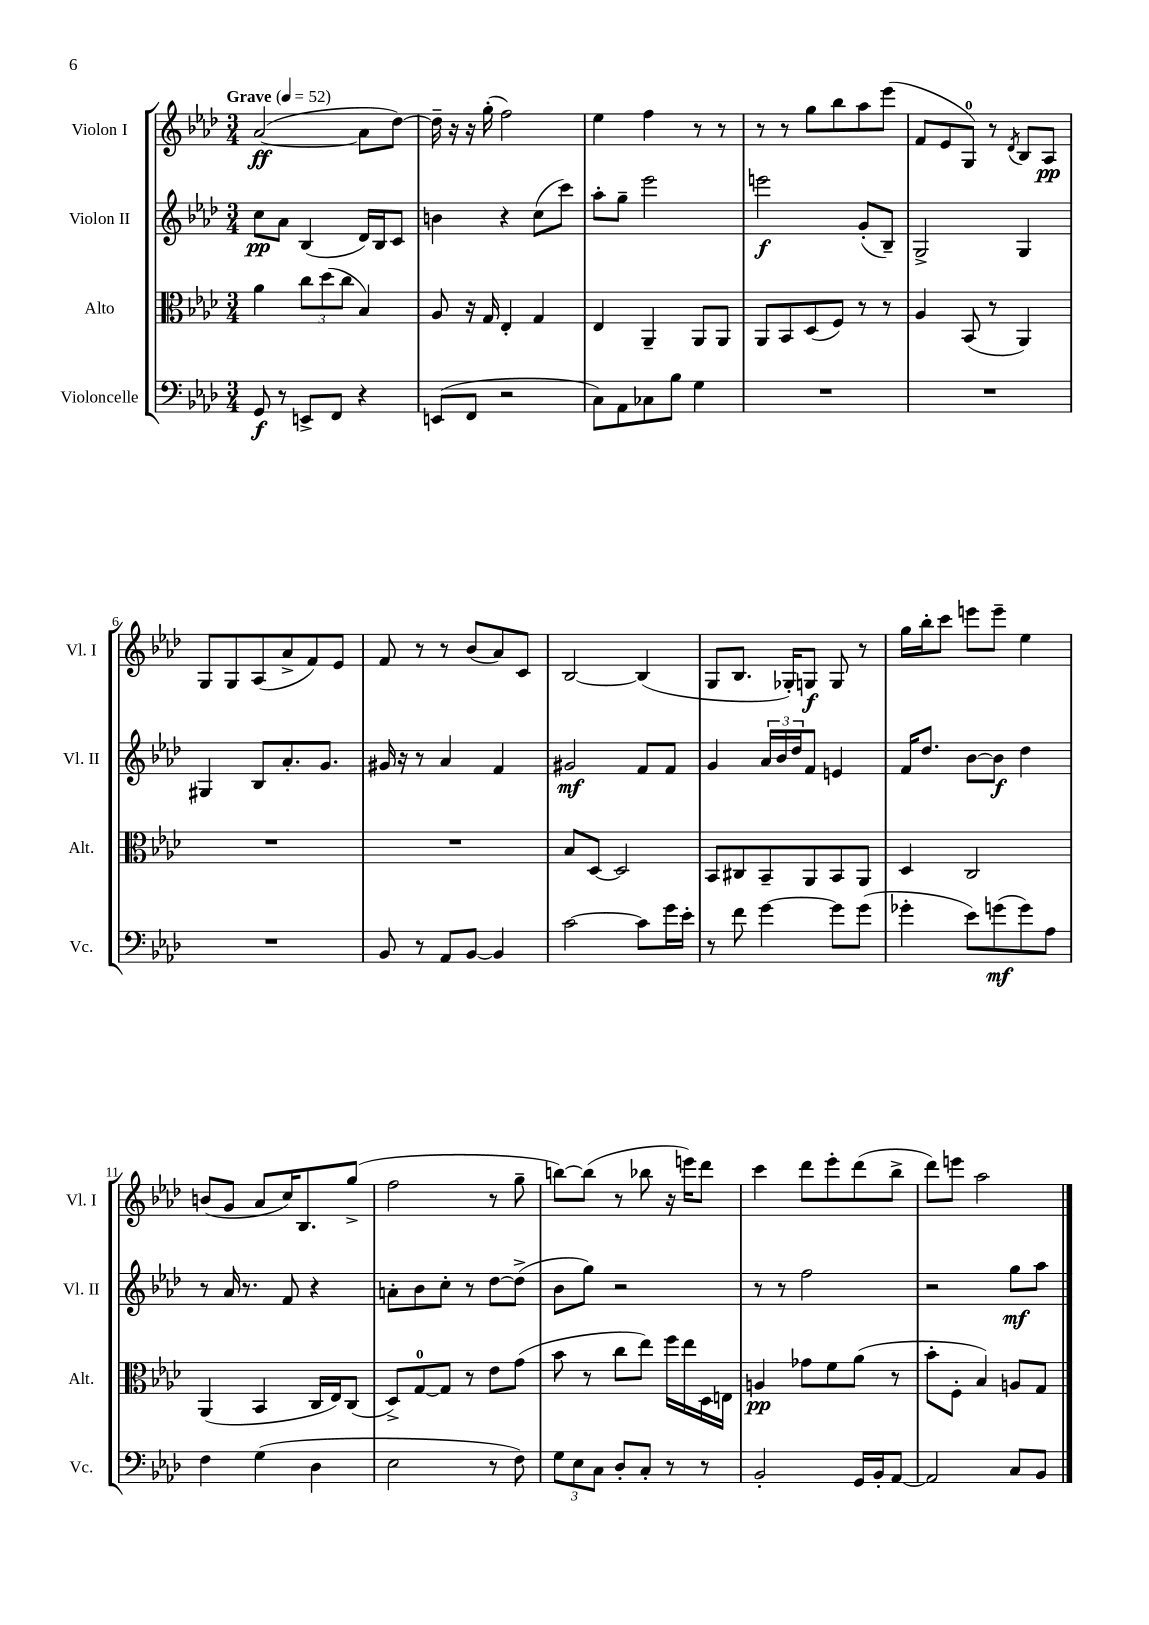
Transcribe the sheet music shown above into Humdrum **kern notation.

**kern	**kern	**kern	**kern
*staff4	*staff3	*staff2	*staff1
*clefF4	*clefC3	*clefG2	*clefG2
*k[b-e-a-d-]	*k[b-e-a-d-]	*k[b-e-a-d-]	*k[b-e-a-d-]
*M3/4	*M3/4	*M3/4	*M3/4
*MM52	*MM52	*MM52	*MM52
8GG/	4a-\	8cc\L	([2a-/
8r	.	8a-\J	.
8EE^/L	12cc\L	(4B-/	.
.	(12dd-\	.	.
8FF/J	.	.	.
.	12cc\J	.	.
4r	4B-/)	16d-/LL)	8a-\]L
.	.	16B-/J	.
.	.	8c/J	[8dd-\J)
=	=	=	=
(8EE/L	8A-/	4b\	16dd-~\]
.	.	.	16r
8FF/J	16r	.	16r
.	16G/	.	(16gg'\
2r	4E-'/	4r	2ff\)
.	4G/	(8cc\L	.
.	.	8ccc\J)	.
=	=	=	=
8C\L)	4E-/	8aa-'\L	4ee-\
8AA-\	.	8gg~\J	.
8C-\	4AA-~/	2eee-\	4ff\
8B-\J	.	.	.
4G\	8AA-/L	.	8r
.	8AA-/J	.	8r
=	=	=	=
2.r	8AA-/L	2eee\	8r
.	8BB-/	.	8r
.	(8D-/	.	8gg\L
.	8F/J)	.	8bb-\
.	8r	(8g'/L	8aa-\
.	8r	8B-~/J)	(8eee-\J
=	=	=	=
2.r	4A-/	2G^/	8f/L
.	.	.	8e-/
.	(8BB-/	.	8G/J)
.	8r	.	8r
.	.	.	8qd-/
.	4AA-/)	4G/	8B-/L
.	.	.	8A-/J
=	=	=	=
2.r	2.r	4G#/	8G/L
.	.	.	8G/
.	.	8B-/L	(8A-/
.	.	8.a-'/	8a-^/
.	.	.	8f/)
.	.	8.g/J	.
.	.	.	8e-/J
=	=	=	=
8BB-/	2.r	16g#/	8f/
.	.	16r	.
8r	.	8r	8r
8AA-/L	.	4a-/	8r
[8BB-/J	.	.	(8b-/L
4BB-/]	.	4f/	8a-/)
.	.	.	8c/J
=	=	=	=
[2c\	8B-/L	2g#/	[2B-/
.	[8D-/J	.	.
.	2D-/]	.	.
8c\]L	.	8f/L	(4B-/]
16g\L	.	8f/J	.
16e-'\JJ	.	.	.
=	=	=	=
8r	8BB-/L	4g/	8G/L
8f\	8C#/	.	8.B-/J
[4g\	8BB-~/	24a-/LL	.
.	.	24b-/	.
.	.	.	16G-'/LK)
.	.	24dd-/J	.
.	8AA-/	8f/J	8G/J
8g\]L	8BB-/	4e/	8G/
(8g\J	8AA-/J	.	8r
=	=	=	=
4g-'\	4D-/	16f/LK	16gg\LL
.	.	8.dd-/J	16bb-'\J
.	.	.	8ccc\J
8e-\L)	2C/	[8b-\L	8eee\L
(8g\	.	8b-\]J	8eee~\J
8g\)	.	4dd-\	4ee-\
8A-\J	.	.	.
=	=	=	=
4F\	(4AA-/	8r	(8b/L
.	.	16a-/	8g/J
.	.	8.r	.
(4G\	4BB-/	.	8a-/L
.	.	8f/	16cc/K)
.	.	.	8.B-/
4D-\	16C/LL	4r	.
.	16E-/J)	.	.
.	(8C/J	.	(8gg^/J
=	=	=	=
2E-\	8D-^/L)	8a'\L	2ff\
.	[8G/	8b-\	.
.	8G/]J	8cc'\J	.
.	8r	8r	.
8r	8e-\L	[8dd-\L	8r
8F\)	(8g\J	(8dd-^\]J	8gg~\
=	=	=	=
12G\L	8b-\	8b-\L	[8bb\L)
12E-\	.	.	.
.	8r	8gg\J)	(8bb\]J
12C\J	.	.	.
8D-'/L	8cc\L	2r	8r
8C'/J	8ee-\J)	.	8bb-\
8r	16ff\LL	.	16r
.	16ee-\	.	16eee\LK)
8r	16D-\	.	8ddd-\J
.	16E\JJ	.	.
=	=	=	=
2BB-'/	4A/	8r	4ccc\
.	.	8r	.
.	8g-\L	2ff\	8ddd-\L
.	8f\	.	8eee-'\
16GG/LL	(8a-\J	.	(8ddd-\
16BB-'/J	.	.	.
[8AA-/J	8r	.	8bb-^\J
=	=	=	=
2AA-/]	8b-'\L	2r	8ddd-\L)
.	8F'\J	.	8eee\J
.	4B-/)	.	2aa-\
8C/L	8A/L	8gg\L	.
8BB-/J	8G/J	8aa-\J	.
==	==	==	==
*-	*-	*-	*-
